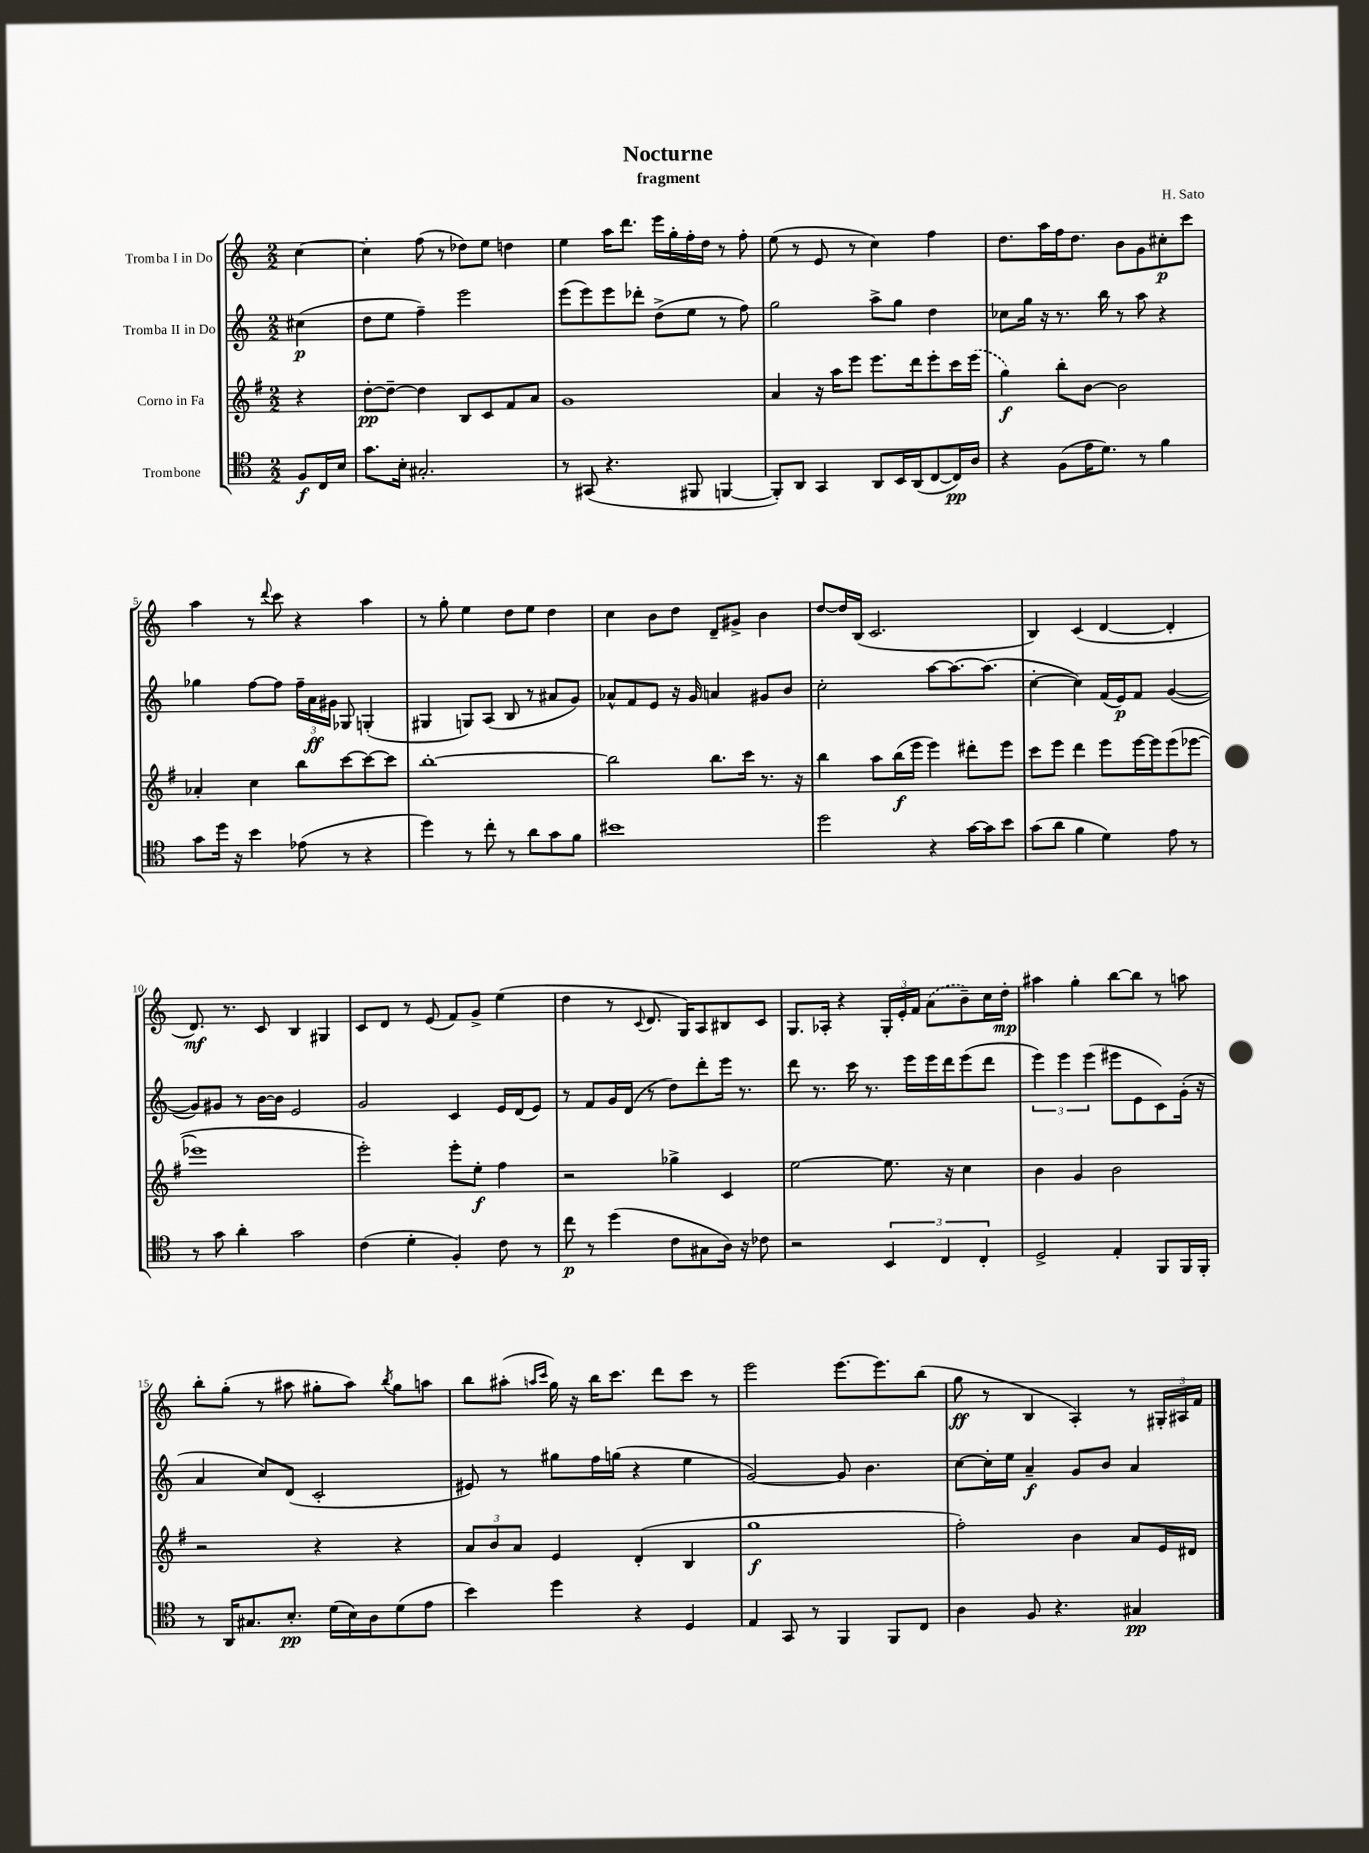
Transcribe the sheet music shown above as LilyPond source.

\header { title = "Nocturne" composer = "H. Sato" subtitle = "fragment" }
<<
\new StaffGroup <<
\new Staff = "s0" \with { instrumentName = "Tromba I in Do" } {
    \clef treble \key c \major \numericTimeSignature \time 2/2 \partial 4
    \autoBeamOff c''4~ |
    c''4-. f''8( r8 des''8[) e''8] d''4 |
    e''4 a''16[ d'''8.] e'''16[ g''16-. f''16-. d''16] r8 f''8-. |
    e''8( r8 e'8 r8 c''4) f''4 |
    d''8.[ a''16 f''16 d''8.] b'8[ g'8 cis''8-.\p c'''8] |
    a''4 r8 \appoggiatura { d'''8 } c'''8 r4 a''4 |
    r8 g''8-. e''4 d''8[ e''8] d''4 |
    c''4 b'8[ d''8] d'8[-- gis'8]-> b'4 |
    d''8[~ d''16 b16]( c'2. |
    b4) c'4( d'4~ d'4-. |
    d'8.\mf) r8. c'8 b4 gis4 |
    c'8[ d'8] r8 e'8( f'8[) g'8]-> e''4( |
    d''4 r8 \appoggiatura { c'8 } d'8. g16[) a8 bis8 c'8] |
    g8.[ aes16]-. r4 \tuplet 3/2 { g16[-. e'16-. f'16] } \once \slurDashed a'8[( b'8--) c''16 d''16]-.\mp |
    ais''4 g''4-. b''8[~ b''8] r8 a''8 |
    b''8[-. g''8]-.( r8 ais''8 gis''8[-. ais''8]) \acciaccatura { b''8 } gis''8[ a''8] |
    b''8[ ais''8]-.( \grace { a''16[ c'''16] } g''16) r16 b''16[ c'''8.] d'''8[ c'''8] r8 |
    e'''2 e'''8.[~ e'''8. b''8]( |
    g''8\ff r8 b4 a4-.) r8 \tuplet 3/2 { gis16[-. ais16 f'16] } \bar "|." |
}
\new Staff = "s1" \with { instrumentName = "Tromba II in Do" } {
    \clef treble \key c \major \numericTimeSignature \time 2/2 \partial 4
    \autoBeamOff cis''4\p( |
    d''8[ e''8] f''4--) e'''2 |
    e'''8[( e'''8) e'''8 des'''8]-. d''8[->( e''8] r8 f''8) |
    g''2 a''8[-> g''8] d''4 |
    ces''8[ g''16] r16 r8. b''16 r8 a''8 r4 |
    ges''4 f''8[~ f''8] \tuplet 3/2 { f''16[-- a'16\ff gis'16] } ges8 g4-.( |
    gis4 g8[) a8]( b8 r8 ais'8[ g'8]) |
    aes'8[-^ f'8 e'8] r16 g'16 a'4 gis'8[ b'8] |
    c''2-. a''8[~ a''8.~ a''8.]( |
    c''4~-. c''4) f'16[( e'16\p) f'8] g'4~( |
    g'8[) gis'8] r8 b'16[~ b'16] e'2 |
    g'2 c'4 e'16[ d'16( e'8]) |
    r8 f'8[ g'16 d'16]( r8 d''8[) d'''8-. e'''16] r8. |
    d'''8 r8. c'''16 r8. e'''16[ e'''16 d'''16 e'''8( d'''8] |
    \tuplet 3/2 { e'''4) e'''4 e'''4( } eis'''8[ e'8 c'8) g'16]-.( r16 |
    a'4 c''8[) d'8]( c'2-. |
    eis'8) r8 gis''8[ f''16 g''16]( r4 e''4 |
    g'2~) g'8 b'4. |
    c''8[~ c''16-. e''16] a'4--\f g'8[ b'8] a'4 \bar "|." |
}
\new Staff = "s2" \with { instrumentName = "Corno in Fa" } {
    \clef treble \key g \major \numericTimeSignature \time 2/2 \partial 4
    \autoBeamOff r4 |
    d''8[~-.\pp d''8]~-- d''4 b8[ c'8 fis'8 a'8] |
    g'1 |
    a'4 r16 a''16[ e'''8] e'''8.[ d'''16 e'''8-. c'''16 \once \slurDashed e'''16]( |
    g''4\f) b''8[-. b'8]~ b'2 |
    aes'4-. c''4 b''8[ c'''8~ c'''8~ c'''8] |
    b''1~-. |
    b''2 b''8.[ c'''16] r8. r16 |
    b''4 a''8[ b''16\f( e'''16] e'''4) dis'''8[-. e'''8] |
    c'''8[ e'''8] d'''4 e'''8[ e'''16~ e'''16 e'''8( ees'''8]~ |
    ees'''1 |
    e'''2-.) e'''8[-. e''8]-.\f fis''4 |
    r2 ges''4-> c'4 |
    e''2~ e''8. r16 c''4 |
    b'4 g'4 b'2 |
    r2 r4 r4 |
    \tuplet 3/2 { a'8[ b'8 a'8] } e'4 d'4-.( b4 |
    g''1\f |
    fis''2-.) b'4 a'8[ e'16 dis'16] \bar "|." |
}
\new Staff = "s3" \with { instrumentName = "Trombone" } {
    \clef tenor \key c \major \numericTimeSignature \time 2/2 \partial 4
    \autoBeamOff f8[\f c16 b16] |
    g'8.[ b16]-. gis2.-. |
    r8 gis,8( r4. fis,8 f,4~ |
    f,8[-.) a,8] g,4 a,8[ b,16 a,16( c8~ c16\pp) a16] |
    r4 f8[( e'16 d'8.]) r8 f'4 |
    g'8[ d''16] r16 b'4 ees'8( r8 r4 |
    d''4) r8 c''8-. r8 a'8[ g'8 f'8] |
    bis'1 |
    d''2 r4 g'16[~ g'16 b'8] |
    g'8[( a'8] f'4 d'4) e'8 r8 |
    r8 g'8 a'4-. g'2 |
    c'4( d'4-. f4-.) c'8 r8 |
    c''8\p r8 d''4( c'8[ gis8 a16]) r16 ces'8 |
    r2 \tuplet 3/2 { b,4 c4 c4-. } |
    d2-> e4-. f,8[ f,16 f,16]-. |
    r8 a,16[ gis8. b8.]-.\pp d'16[( b16) a16 d'8( e'8] |
    b'4) d''4 r4 d4 |
    e4 g,8 r8 f,4 f,8[ c8] |
    a4 f8 r4. gis4\pp \bar "|." |
}
>>
>>
